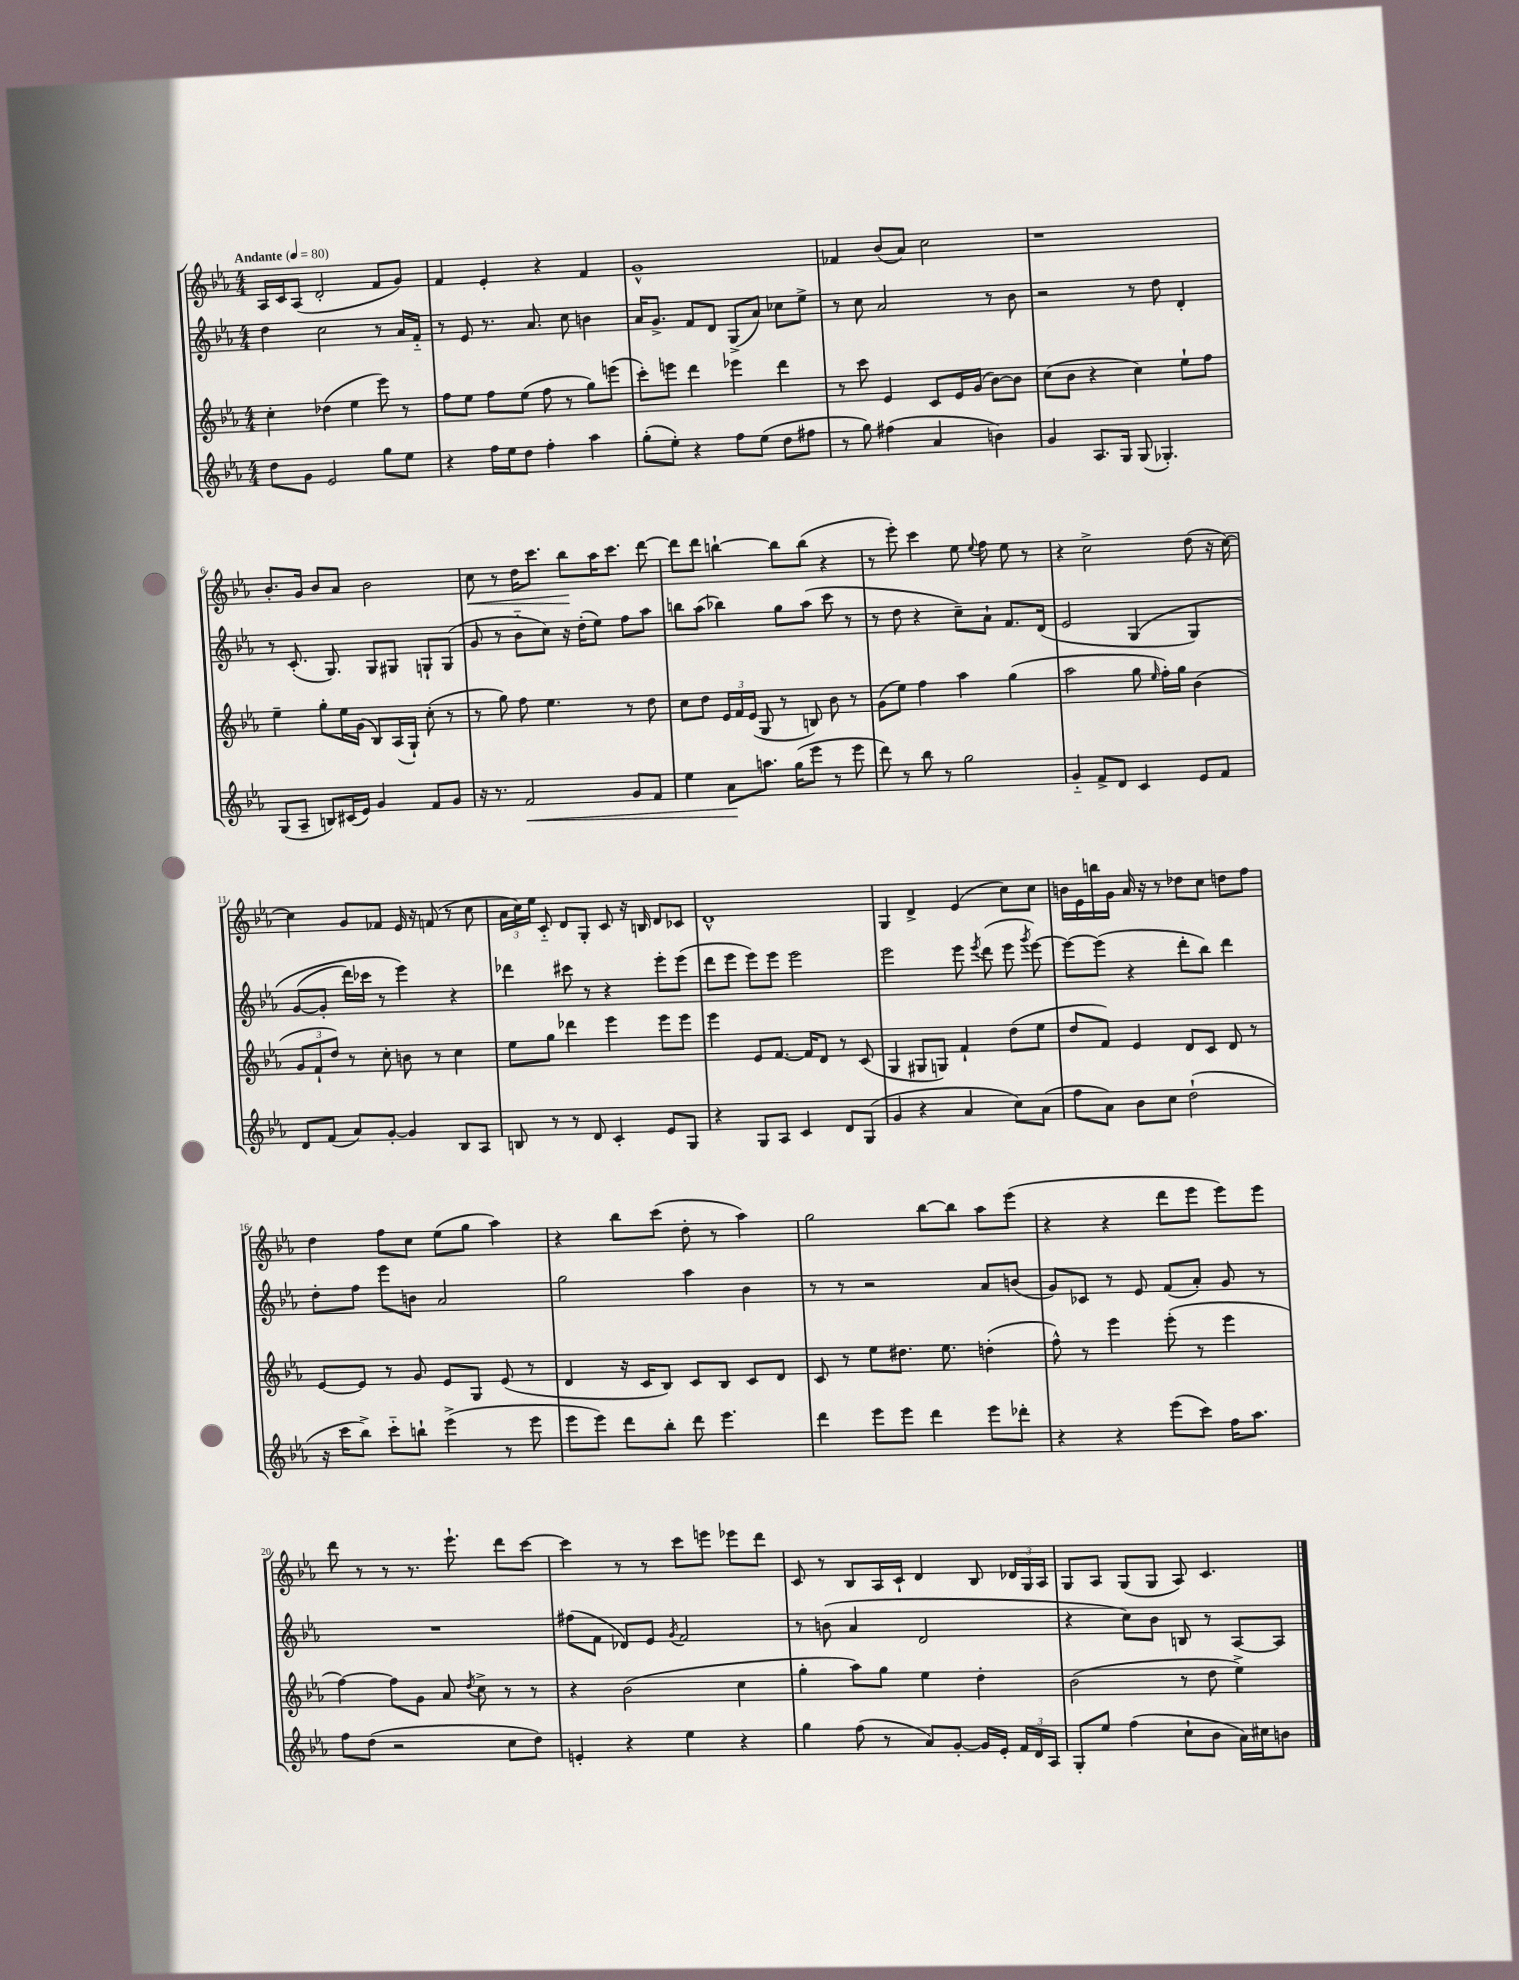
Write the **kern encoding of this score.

**kern	**kern	**kern	**kern
*staff4	*staff3	*staff2	*staff1
*clefG2	*clefG2	*clefG2	*clefG2
*k[b-e-a-]	*k[b-e-a-]	*k[b-e-a-]	*k[b-e-a-]
*M4/4	*M4/4	*M4/4	*M4/4
*MM80	*MM80	*MM80	*MM80
8dd	4cc'	4dd	16A-
.	.	.	16c
8g	.	.	(8A-
2e-	(4dd-	2cc	2d'
.	4ee-	.	.
8gg	8eee-)	8r	8f
8ee-	8r	16a-	8g)
.	.	16f'~	.
=	=	=	=
4r	8ff	8r	4f
.	8ee-	8e-	.
16ff	8ff	8.r	4e-'
16ee-	.	.	.
8dd	(8ee-	.	.
.	.	8.a-	.
4ff'	8ff	.	4r
.	8r	8cc	.
4aa-	8gg)	4b	4f
.	(8eee	.	.
=	=	=	=
(8gg'	8ccc')	16a-	1g^^
.	.	8.g^	.
8ee-')	8eee	.	.
4r	4ddd	8f	.
.	.	8d	.
8ff	4eee-	(8G^	.
(8ee-	.	8a-)	.
8dd	4ddd	8cc-	.
8ff#	.	8ee-^	.
=	=	=	=
8r	8r	8r	4f-
8gg)	8ccc	8cc	.
(4ff#	4e-	2a-	(8b-
.	.	.	8a-)
4a-	8c	.	2cc
.	16e-	.	.
.	(16g	.	.
4b)	[8b-)	8r	.
.	8b-]	8b-	.
=	=	=	=
4g	(8cc	2r	1r
.	8b-	.	.
8.A-	4r	.	.
16G	.	.	.
(8G	4cc)	8r	.
4.G-')	.	8dd	.
.	8ee-`	4d'	.
.	8ff	.	.
=	=	=	=
(8G	4ee-~	8r	8.b-'
8A-~	.	(8.c'	.
.	.	.	16g
8B)	8gg'	.	8b-
.	.	8.G)	.
(16c#	16ee-	.	8a-
16e-)	(16g	.	.
4g	8B-)	8G	2b-
.	(16A-	8G#	.
.	16G`)	.	.
8f	(8cc'	8G`	.
8g	8r	(8G	.
=	=	=	=
16r	8r	8g	8cc
8.r	.	.	.
.	8gg)	8r	8r
2f	8ff	8b-'~	16dd
.	.	.	8.ccc
.	4.ee-	8cc)	.
.	.	16r	8bb-
.	.	(16dd'	.
.	.	8ee-)	16aa-
.	.	.	8.ccc
8g	8r	8ff	.
8f	8dd	8aa-	[8ddd
=	=	=	=
4ee-	8cc	8bb	8ddd]
.	8dd	(8aa-	8ddd
8a-	24e-	4bb-)	[4bb`
.	24f	.	.
.	(24e-	.	.
8.aa	8G	.	.
.	8r	8gg	8bb]
(16gg	.	.	.
8eee-	8B)	(8aa-	(8bb
8r	8b-	8ccc	4r
8eee-	8r	8r	.
=	=	=	=
8ddd)	(8g	8r	8r
8r	8ee-)	8dd	8eee-')
8bb-	4ff	4r	4ccc
8r	.	.	.
2gg	4aa-	8cc~)	8ee-
.	.	.	8qqee-
.	.	8a-`	8ff
.	(4gg	8.f	8ee-
.	.	.	8r
.	.	(16d	.
=	=	=	=
4g'~	2aa-	2e-	4r
8f^	.	.	2cc^
8d	.	.	.
4c	8gg	&(4G	.
.	16qqee-	.	.
.	16ff')	.	.
.	16gg	.	.
8e-	(4b-	4G)	(8dd
8f	.	.	16r
.	.	.	[16cc)
=	=	=	=
8d	12g	([8g	4cc]
.	12f`	.	.
(8f	.	8g']	.
.	12dd)	.	.
8a-)	8r	16ddd)	8g
.	.	16ccc-	.
[8g'	8cc'	8r	8f-
4g]	8b	4eee-&)	16e-
.	.	.	16r
.	8r	.	(8f
8B-	4cc	4r	8r
8A-	.	.	8cc
=	=	=	=
8B	8ee-	4ddd-	24a-
.	.	.	24cc)
.	.	.	24ee-
8r	8gg	.	8c'~
8r	4ddd-	8ccc#	8d
8d	.	8r	8G'
4c'	4eee-	4r	8c
.	.	.	16r
.	.	.	16B
8e-	8eee-	8eee-'	8d
8G	8eee-	(8eee-	8c-
=	=	=	=
4r	4eee-	8ddd	1d^^
.	.	8eee-	.
8G	8e-	8eee-)	.
8A-	[8.f	8eee-	.
4c	.	2eee-	.
.	16f]	.	.
.	8d	.	.
8d	8r	.	.
(8G	(8c	.	.
=	=	=	=
4g	4G	2eee-	4G
4r	8G#	.	4d^
.	8G)	.	.
4a-	4f`	8eee-	(4e-
.	.	8qeee-	.
.	.	(8ddd	.
8cc)	(8dd	8eee-	8cc)
.	.	8qggg	.
(8a-	8ee-	[8eee-)	8cc
=	=	=	=
8ff	8dd	8eee-_	16b
.	.	.	16e-
8a-)	8f)	(8eee-]	16bb
.	.	.	16g
8b-	4e-	4r	16a-
.	.	.	16r
8cc	.	.	8r
(2dd`	8d	8ddd'	8dd-
.	8c	8bb-)	8cc
.	8d	4ddd	8dd
.	8r	.	8ff
=	=	=	=
16r	[8e-	8dd'	4dd
16ccc	.	.	.
8bb-^)	8e-]	8ff	.
8ccc'~	8r	8eee-	8ff
8bb`	8g	8b	8cc
(4eee-^	8e-	2a-	(8ee-
.	8G	.	8gg
8r	(8e-	.	4aa-)
8eee-	8r	.	.
=	=	=	=
8eee-	4d	2gg	4r
8eee-)	.	.	.
8ddd	16r	.	8bb-
.	16c	.	.
8bb-'	8B-)	.	(8ccc
8ddd	8c	4aa-	8dd'
4.eee-	8B-	.	8r
.	8c	4b-	4aa-)
.	8d	.	.
=	=	=	=
4ddd	8c	8r	2gg
.	8r	8r	.
8eee-	8ee-	2r	.
8eee-	8.dd#	.	.
4ddd	.	.	[8bb-
.	8.ee-	.	.
.	.	.	8bb-]
8eee-	(4dd'	8a-	8aa-
8ddd-'	.	(8b	(8eee-
=	=	=	=
4r	8ff^^)	8g)	4r
.	8r	8c-	.
4r	4eee-	8r	4r
.	.	8e-	.
(8eee-	(8eee-'	(8f	8ddd
8ccc)	8r	8a-')	8eee-
16ff	4eee-	8g	8eee-)
8.aa-	.	.	.
.	.	8r	8eee-
=	=	=	=
8ff	[4ff)	1r	8ddd
(8dd	.	.	8r
2r	8ff]	.	8r
.	8g	.	8.r
.	8a-	.	.
.	.	.	8.eee-`
.	8qdd	.	.
.	8cc^	.	.
8cc	8r	.	8ddd
8dd)	8r	.	[8ccc
=	=	=	=
4e'	4r	(8ff#	4ccc]
.	.	8f	.
4r	(2b-	8d-)	8r
.	.	8e-	8r
.	.	8qg	.
4ee-	.	2f	8ccc
.	.	.	8eee
4r	4cc	.	8eee-
.	.	.	8ddd
=	=	=	=
4gg	4gg'	8r	8c
.	.	(8b	8r
(8ff	8aa-)	4a-	8B-
8r	8gg	.	16A-
.	.	.	16c`
8a-)	4ee-	2d	4d
[8g'	.	.	.
16g]	4dd'	.	8B-
16e-'	.	.	.
24f	.	.	24d-
24d	.	.	24G
24A-	.	.	24A-
=	=	=	=
8G'	(2b-	4r	8G
8ee-	.	.	8A-
(4ff	.	8cc)	(8G
.	.	8b-	8G
8cc`	8r	8B	8A-)
8b-	8dd	8r	4.c
16a-)	4ee-^)	[8A-	.
16cc#	.	.	.
8b	.	8A-]	.
==	==	==	==
*-	*-	*-	*-
